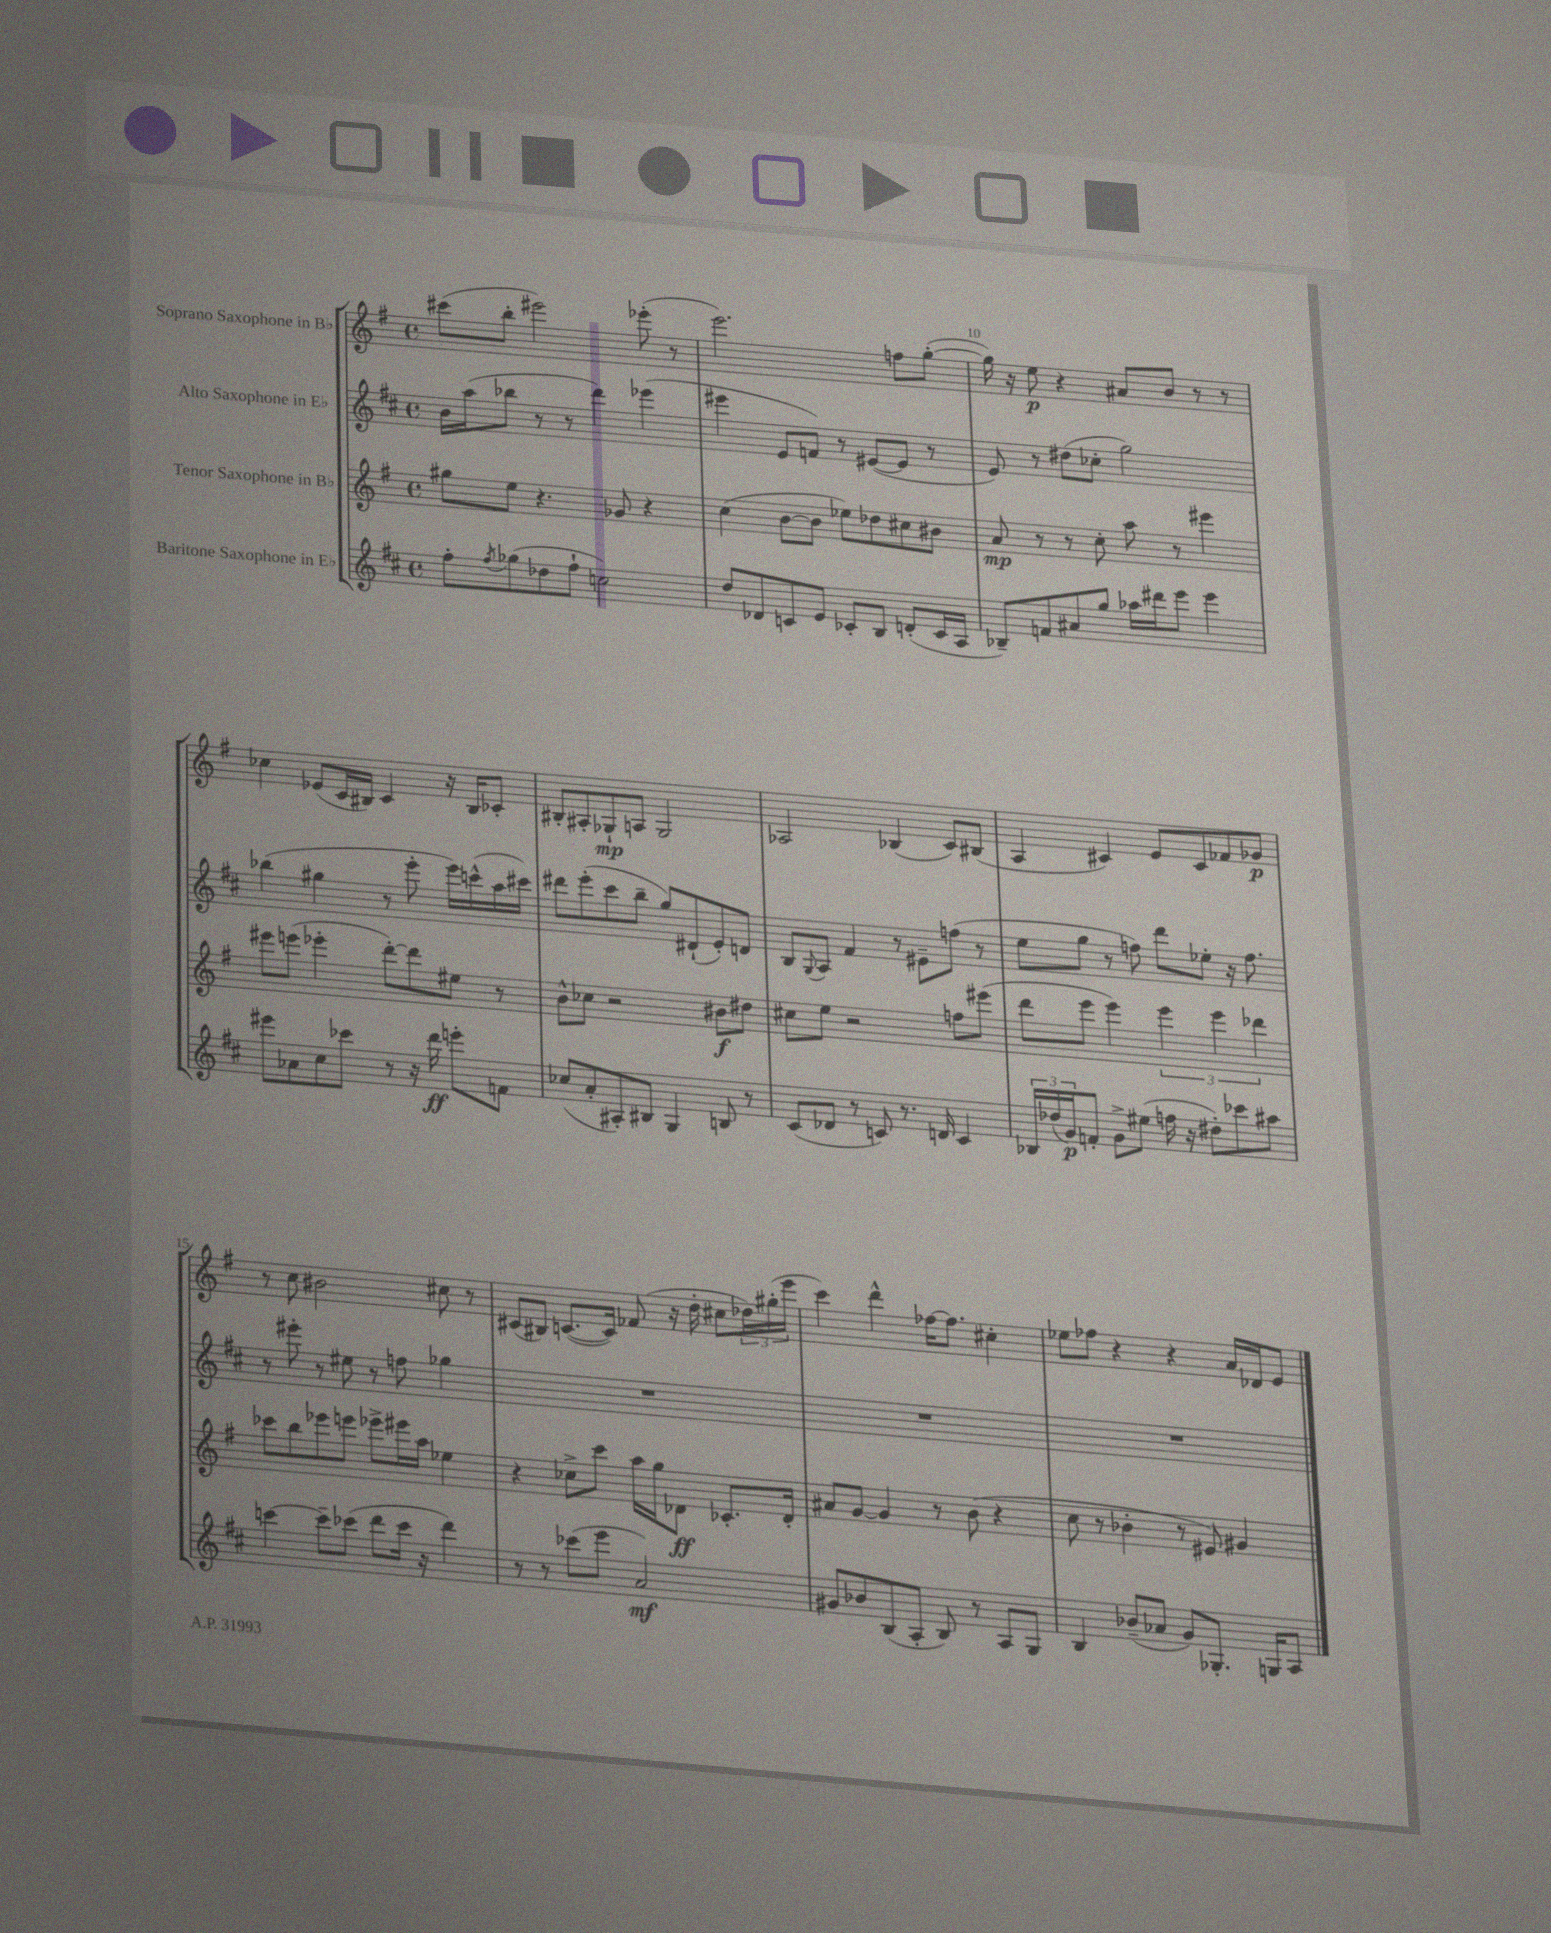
<<
\new StaffGroup <<
\new Staff = "s0" \with { instrumentName = "Soprano Saxophone in Bb" } {
    \clef treble \key g \major \defaultTimeSignature \time 4/4
    cis'''8( b''8-. eis'''2) ees'''8-.( r8 |
    e'''2.) f''8 g''8~-.( |
    g''16) r16 e''8\p r4 ais'8 b'8 r8 r8 |
    ces''4 ees'8( c'16 bis16) c'4 r16 bis16 ces'8-. |
    bis8-. ais8-. ges8-!\mp a8 ges2 |
    aes2 bes4( c'8) bis8( |
    a4 cis'4) e'8 cis'8 fes'8 ges'8\p |
    r8 c''8 bis'2 cis''8 r8 |
    cis'8( bis8) c'8.~( c'16) fes'8( r16 d''16-. cis''8 \tuplet 3/2 { des''16) gis''16-.( e'''16 } |
    c'''4) d'''4-^ fes''16~ fes''8. cis''4-. |
    ees''8 fes''8 r4 r4 a'16 des'16 e'8 \bar "|." |
}
\new Staff = "s1" \with { instrumentName = "Alto Saxophone in Eb" } {
    \clef treble \key d \major \defaultTimeSignature \time 4/4
    b'16 a''16( bes''8 r8 r8 d'''4) ees'''4( |
    eis'''4 e'8 f'8) r8 eis'8~( eis'8 r8 |
    e'8) r8 dis''8( ces''8-. g''2) |
    bes''4( gis''4 r8 e'''8-. e'''16) c'''16-^( a''16 cis'''16) |
    dis'''8 e'''8-.( cis'''8 b''8-- g''8) dis'8-!( e'8-.) d'8 |
    b8 \appoggiatura { g8 } a8 fis'4 r8 eis'8-- f''8( r8 |
    e''8 g''8 r8 f''8) d'''8 ees''8-. r16 f''8. |
    r8 eis'''8-. r8 eis''8 r8 f''8 ges''4 |
    R1 |
    R1 |
    R1 \bar "|." |
}
\new Staff = "s2" \with { instrumentName = "Tenor Saxophone in Bb" } {
    \clef treble \key g \major \defaultTimeSignature \time 4/4
    gis''8 e''8 r4. ges'8 r4 |
    c''4( b'8~ b'8 ees''8) des''8 cis''8 bis'8 |
    a'8\mp r8 r8 c''8-. a''8 r8 eis'''4 |
    eis'''8 e'''8( ees'''4-. d'''8~-.) d'''8 eis''8 r8 |
    b'8-^ ces''8 r2 bis'8\f dis''8 |
    cis''8 e''8 r2 f''8 eis'''8( |
    d'''8 e'''8 e'''4) \tuplet 3/2 { e'''4 e'''4 des'''4 } |
    ces'''8 b''8 ees'''8 e'''8 ees'''8-> eis'''16 a''16 ees''4 |
    r4 ces''8-> c'''8 a''16 g''16 des'8\ff ces'8.-. des'16-. |
    ais'8 g'8~ g'4 r8 b'8( r4 |
    c''8 r8 bes'4-. r8 eis'8) gis'4 \bar "|." |
}
\new Staff = "s3" \with { instrumentName = "Baritone Saxophone in Eb" } {
    \clef treble \key d \major \defaultTimeSignature \time 4/4
    fis''8-. \acciaccatura { fis''8 } ges''8( des''8 fis''8-! c''2) |
    d''8 des'8 c'8 e'8 ces'8-. b8 d'8-.( ces'16 a16 |
    bes8--) f'8 ais'8 g''8 aes''16 dis'''16 e'''8 e'''4 |
    eis'''8 aes'8 cis''8 ces'''8 r8 r16 d'''16\ff e'''8-. f'8 |
    ces''8( a'8-. ais8-.) bis8 g4 b8 r8 |
    cis'8( des'8 r8 c'8) r8. d'16 c'4 |
    \tuplet 3/2 { bes16 des''16( g'16\p) } f'8-. g'8-> eis''8( f''16 r16 dis''8-.) ces'''8 ais''8 |
    c'''4~ c'''8-- ces'''8( d'''8 ces'''16 r16 d'''4) |
    r8 r8 ces'''8( e'''8 a'2\mf) |
    gis'8 bes'8 b8( a8-. b8) r8 a8 g8 |
    b4 bes'8--( aes'8 g'8) ges8.-. g16 a8 \bar "|." |
}
>>
>>
\layout { \context { \Score currentBarNumber = #8 \override BarNumber.break-visibility = ##(#f #t #t) barNumberVisibility = #(every-nth-bar-number-visible 5) } }
